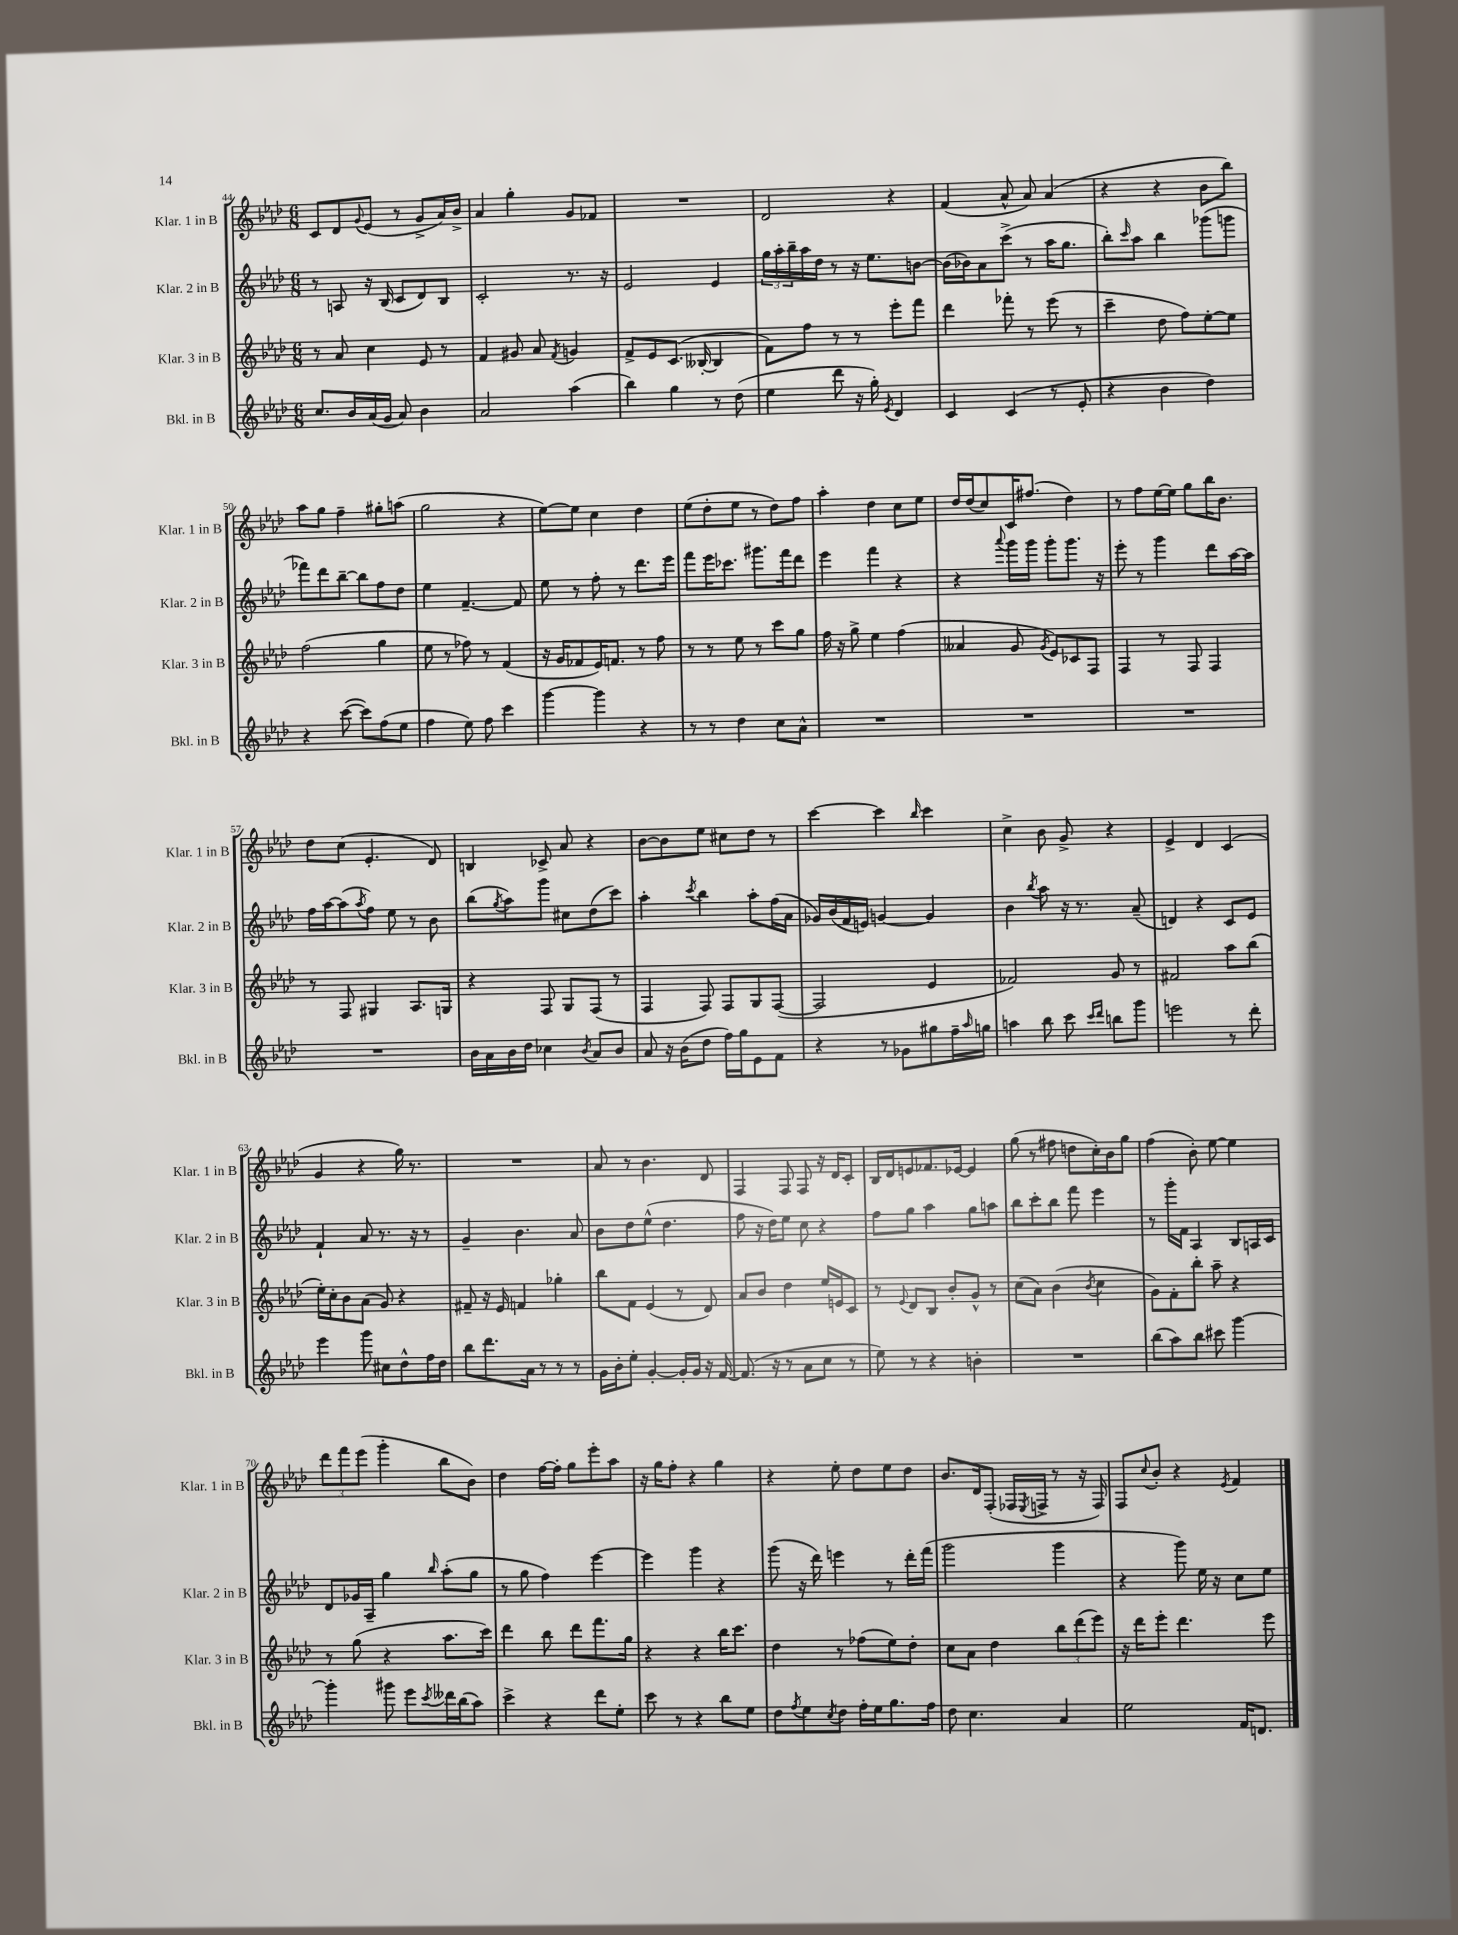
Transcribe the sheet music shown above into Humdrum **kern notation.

**kern	**kern	**kern	**kern
*part4	*part3	*part2	*part1
*staff4	*staff3	*staff2	*staff1
*I"Bkl. in B	*I"Klar. 3 in B	*I"Klar. 2 in B	*I"Klar. 1 in B
*I'Bkl. in B	*I'Klar. 3 in B	*I'Klar. 2 in B	*I'Klar. 1 in B
*clefG2	*clefG2	*clefG2	*clefG2
*k[b-e-a-d-]	*k[b-e-a-d-]	*k[b-e-a-d-]	*k[b-e-a-d-]
*M6/8	*M6/8	*M6/8	*M6/8
=44	=44	=44	=44
8.cc/L	8r	8r	8c/L
.	8a-/	8An/	8d-/
16b-/L	.	.	.
.	.	.	8qqg/
(16a-/	4cc\	16r	(8e-/J
16g/JJ	.	(16B-/	.
8a-/)	.	8c/L	8r
4b-\	8e-/	8d-/)	8g^/L
.	8r	8B-/J	16a-/L)
.	.	.	16b-^/JJ
=45	=45	=45	=45
2a-/	4f/	2c'/	4a-/
.	8g#X/	.	4gg'\
.	8a-/	.	.
.	8qf/	.	.
(4aa-\	4gn/	8.r	8g/L
.	.	.	8f-X/J
.	.	16r	.
=46	=46	=46	=46
4bb-\)	8f^/L	2e-/	2.r
.	8e-/	.	.
4gg\	(8.c/J	.	.
.	[16B--X'/	.	.
8r	4B--/]	4e-/	.
(8dd-\	.	.	.
=47	=47	=47	=47
4ee-\	8f\L)	24gg\LL	2d-/
.	.	24aa-'\	.
.	.	24bb-~\	.
.	8ff\J	16aa-\	.
.	.	16dd-\JJ	.
8ddd-\	8r	8r	.
16r	8r	16r	.
16gg'\)	.	8.ee-\L	.
8qe-/	.	.	.
4d-/	8eee-'\L	.	4r
.	8fff\J	[8bn\J	.
=48	=48	=48	=48
4c/	4ddd-\	(16b\LL]	(4f/
.	.	16b-X\J)	.
.	.	8a-\	.
(4c/	8fff-X'\	(8ccc^\J	8a-^^/
.	8r	8r	8a-/)
8r	(8eee-\	16aa-\KL	(4a-/
.	.	8.gg\J	.
8e-'/	8r	.	.
=49	=49	=49	=49
4r	4ccc~\	8bb-'\L)	4r
.	.	16qqccc/	.
.	.	8aa-\J	.
4b-\	8dd-\	4bb-\	4r
.	8ff\L)	.	.
4dd-\)	[8ee-'\	(8ggg-X\L	8b-\L
.	8ee-\J]	8gggn\J	8bb-\J)
!!LO:LB:g=z
=50	=50	=50	=50
4r	(2ff\	8fff-X\L)	8aa-\L
.	.	8ddd-\	8gg\J
([8ccc\	.	[8bb-~\J	4ff~\
8ccc\L])	.	8bb-\L]	.
(8ff\	4gg\	8ff\	8gg#X'\L
8ee-\J	.	8dd-\J	(8aan\J
=51	=51	=51	=51
4ff\	8ee-\	4ee-\	2gg\
.	8r	.	.
8ee-\)	8ff-X\)	[4.f~/	.
8ff\	8r	.	.
4ccc\	(4f/	.	4r
.	.	8f/]	.
=52	=52	=52	=52
[4ggg\	16r	8ee-\	[8ee-\L)
.	16g/KL	.	.
.	8f-X/	8r	8ee-\J]
4ggg\]	16e-/K)	8ff'\	4cc\
.	8.fn/J	.	.
.	.	8r	.
4r	8r	8.ddd-\L	4dd-\
.	8ff\	.	.
.	.	16eee-\Jk	.
=53	=53	=53	=53
8r	8r	8fff\L	(8ee-\L
8r	8r	16eee-\K	8dd-'\
.	.	8.ccc-X\J	.
4dd-\	8ee-\	.	8ee-\J
.	8r	8.ggg#X\L	8r
8cc\L	8ccc\L	.	8dd-\L)
.	.	16fff\k	.
8a-^^\J	8gg\J	8ddd-\J	8ff\J
=54	=54	=54	=54
2.r	16ff\	4eee-\	4aa-'\
.	16r	.	.
.	8gg^\	.	.
.	4ee-\	4fff\	4dd-\
.	(4ff\	4r	8cc\L
.	.	.	8ee-\J
=55	=55	=55	=55
2.r	4a--X/	4r	16dd-/LL
.	.	.	(16dd-/J
.	.	.	8cc/)
.	.	8qqaaa-/	.
.	8g/	16ggg\LL	16c/K
.	.	16ggg\JJ	(8.ff#X/J
.	8qg/	.	.
.	8e-/L)	8ggg'\L	.
.	8c-X/	8.ggg\J	4dd-\)
.	8F/J	.	.
.	.	16r	.
=56	=56	=56	=56
2.r	4F/	8eee-'\	8r
.	.	8r	8ff\L
.	8r	4ggg\	[16ee-\L
.	.	.	16ee-\JJ]
.	8F/	.	8gg\L
.	4F/	8ddd-\L	16bb-\K
.	.	.	8.b-\J
.	.	[16aa-\L	.
.	.	16aa-\JJ]	.
!!LO:LB:g=z
=57	=57	=57	=57
2.r	8r	16ff\LL	8dd-\L
.	.	[16aa-\J	.
.	8F/	(8aa-\]	(8cc\J
.	.	8qaa-/	.
.	4G#X/	8ff\J)	4.e-'/
.	.	8ee-\	.
.	8.A-/L	8r	.
.	.	8b-\	8d-/)
.	16Gn/Jk	.	.
=58	=58	=58	=58
16b-\LL	4r	(8bb-\L	4Bn/
16a-\	.	.	.
.	.	8qgg/	.
16b-\	.	8aa-\)	.
16dd-\JJ	.	.	.
4cc-X\	8F/	8ggg\J	8c-X^/
.	8G/L	8cc#X\L	8a-/
8qb-/	.	.	.
8a-/L	(8F/J	(8dd-\	4r
8b-/J	8r	8ccc\J)	.
=59	=59	=59	=59
8a-/	4F/	4aa-'\	[8b-\L
16r	.	.	8b-\]
(16b-\KL	.	.	.
.	.	8qccc/	.
8dd-\J	8F/)	4bb-\	8ee-\J
16ff\LL)	8F/L	.	8cc#X\L
16gg\J	.	.	.
8e-\	8G/	8aa-'\L	8dd-\J
8f\J	([8F/J	(16ff\L	8r
.	.	16a-\JJ	.
=60	=60	=60	=60
4r	2F/]	16g-X/LL)	[4ccc\
.	.	(16b-/	.
.	.	16f/	.
.	.	16en/JJ)	.
8r	.	[4gn/	4ccc\]
8g-X\L	.	.	.
.	.	.	16qqbb-/
8gg#X\	4e-/	4g/]	4ccc\
16ff~\L	.	.	.
16qqaa-/	.	.	.
16ggn\JJ	.	.	.
=61	=61	=61	=61
4aan\	2f-X/)	4b-\	4cc^\
.	.	8qbb-/	.
8bb-\	.	8aa-\	8b-\
8ccc\	.	16r	8g^/
.	.	8.r	.
16qqccc/LL	.	.	.
16qqddd-/JJ	.	.	.
8bbn\L	8g/	.	4r
8ggg\J	8r	(8a-~/	.
=62	=62	=62	=62
2eeen\	2f#X/	4dn/)	4e-^/
.	.	4r	4d-/
8r	8aa-\L	8c/L	(4c/
8ddd-'\	(8bb-\J	8e-/J	.
!!LO:LB:g=z
=63	=63	=63	=63
4eee-\	16ee-'\LL)	4f`/	4g/
.	16cc'\J	.	.
.	8b-\	.	.
8ggg\	(8a-\J	8a-/	4r
8cc#X\L	8g/)	8.r	.
8dd-^^\	4r	.	16gg\)
.	.	16r	8.r
16ff\L	.	8r	.
16dd-\JJ	.	.	.
=64	=64	=64	=64
8bb-\L	8f#X~/	4g~/	2.r
8.ddd-\	16r	.	.
.	16e-/	.	.
.	4fn/	4.b-\	.
16a-\Jk	.	.	.
8r	.	.	.
8r	4gg-X'\	.	.
8r	.	8a-/	.
=65	=65	=65	=65
16g\LL	8bb-\L	8b-\L	8a-/
16b-'\J	.	.	.
8ee-'\J	8f\J	8dd-\	8r
[4g'/	(4e-/	(8ee-^^\J	4.b-\
.	.	4.dd-\	.
16g'/LL]	8r	.	.
16g/JJ	.	.	.
16r	8d-/)	.	8d-/
[16f/	.	.	.
=66	=66	=66	=66
(8.f/]	8a-/L	8ff\	4F/
.	8b-/J	16r	.
16r	.	16dd-\KL)	.
8r	4dd-\	8ee-\J	8F/
8a-\L	.	8cc\	8F/
8cc\J	16ee-/LL	4r	16r
.	16en/J	.	16d-/KL
8r	8c/J	.	8c'/J
=67	=67	=67	=67
8ee-\)	8r	8ff\L	16B-/LL
.	.	.	16d-/J
.	8qqe-/	.	.
8r	8d-/L	8gg\J	8en/
4r	8B-/J	4aa-\	8.f-X/
.	8b-'/L	.	.
.	.	.	[16e-X/Jk
4bn'\	8g^^/J	8gg\L	4e-/]
.	8r	8aan\J	.
=68	=68	=68	=68
2.r	(8cc\L	8bb-\L	(8gg\
.	8a-\J)	8ccc'\	8r
.	(4b-\	8bb-\J	8ff#X\
.	.	8fff\	8ddn\L
.	8qb-/	.	.
.	4cc\	4eee-\	16cc'\L)
.	.	.	16b-\J
.	.	.	8gg\J
=69	=69	=69	=69
(8bb-\L	8g\L)	8r	(4ff\
8aa-\)	8f'\	16ggg'\LL	.
.	.	16f\JJ	.
8bb-\J	8bb-'\J	4A-/	8b-'\)
8ccc#X\	8aa-~\	.	[8ee-\
[4ggg\	4r	8B-/L	4ee-\]
.	.	16An/L	.
.	.	16c/JJ	.
!!LO:LB:g=z
=70	=70	=70	=70
4ggg'\]	8r	8d-/L	12ddd-\L
.	.	.	12fff\
.	(8gg\	16g-X/L	.
.	.	.	(12eee-\J
.	.	16A-~/JJ	.
8ggg#X\	4r	4gg\	4ggg'\
8eee-\L	.	.	.
8qccc/	.	16qqbb-/	.
16ddd--X\L	8.aa-\L	(8aa-'\L	8bb-\L
(16bb-\J	.	.	.
8aa-\J)	.	8gg\J	8b-\J)
.	16ccc\Jk)	.	.
=71	=71	=71	=71
4ccc^\	4ddd-\	8r	4dd-\
.	.	8gg\	.
4r	8bb-\	4ff\)	[16ff\LL
.	.	.	16ff'\JJ]
.	8ddd-\L	.	8gg\L
8ddd-\L	8.fff\	[4eee-\	8eee-'\
8ee-'\J	.	.	8aa-\J
.	16gg\Jk	.	.
=72	=72	=72	=72
8ccc\	4r	4eee-\]	16r
.	.	.	16gg\KL
8r	.	.	8ff'\J
4r	4r	4ggg\	4r
8bb-\L	16bb-\KL	4r	4gg\
.	8.ccc\J	.	.
8ee-\J	.	.	.
=73	=73	=73	=73
8dd-\L	4dd-\	(8ggg\	4r
8qff/	.	.	.
8ee-\	.	16r	.
.	.	16ddd-\)	.
8qcc/	.	.	.
8dd-\J	8r	4eeen\	8ee-'\
16ff'\LL	(8ff-X\L	.	8dd-\L
16ee-\J	.	.	.
8.gg\	8ee-\)	8r	8ee-\
.	8dd-'\J	16ddd-'\LL	8dd-\J
16ff\Jk	.	(16fff\JJ	.
=74	=74	=74	=74
8dd-\	8cc\L	2ggg\	8.b-/L
4.cc\	8a-\J	.	.
.	.	.	16d-/k
.	4dd-\	.	(8F'/J
.	.	.	16F-X/LL
.	.	.	8qE-/
.	.	.	16Fn^/JJ
4a-/	12bb-\L	4ggg\	8r
.	(12ddd-\	.	.
.	.	.	16r
.	12eee-\J)	.	.
.	.	.	16F/)
=75	=75	=75	=75
2ee-\	16r	4r	8F/L
.	16ddd-\KL	.	.
.	.	.	8qqcc/
.	8eee-'\J	.	8b-'/J
.	4.ddd-\	8ggg\)	4r
.	.	16ee-\	.
.	.	16r	.
.	.	.	8qe-/
16f/KL	.	8cc\L	4f/
8.dn/J	.	.	.
.	8eee-\	8ee-\J	.
==	==	==	==
*-	*-	*-	*-
